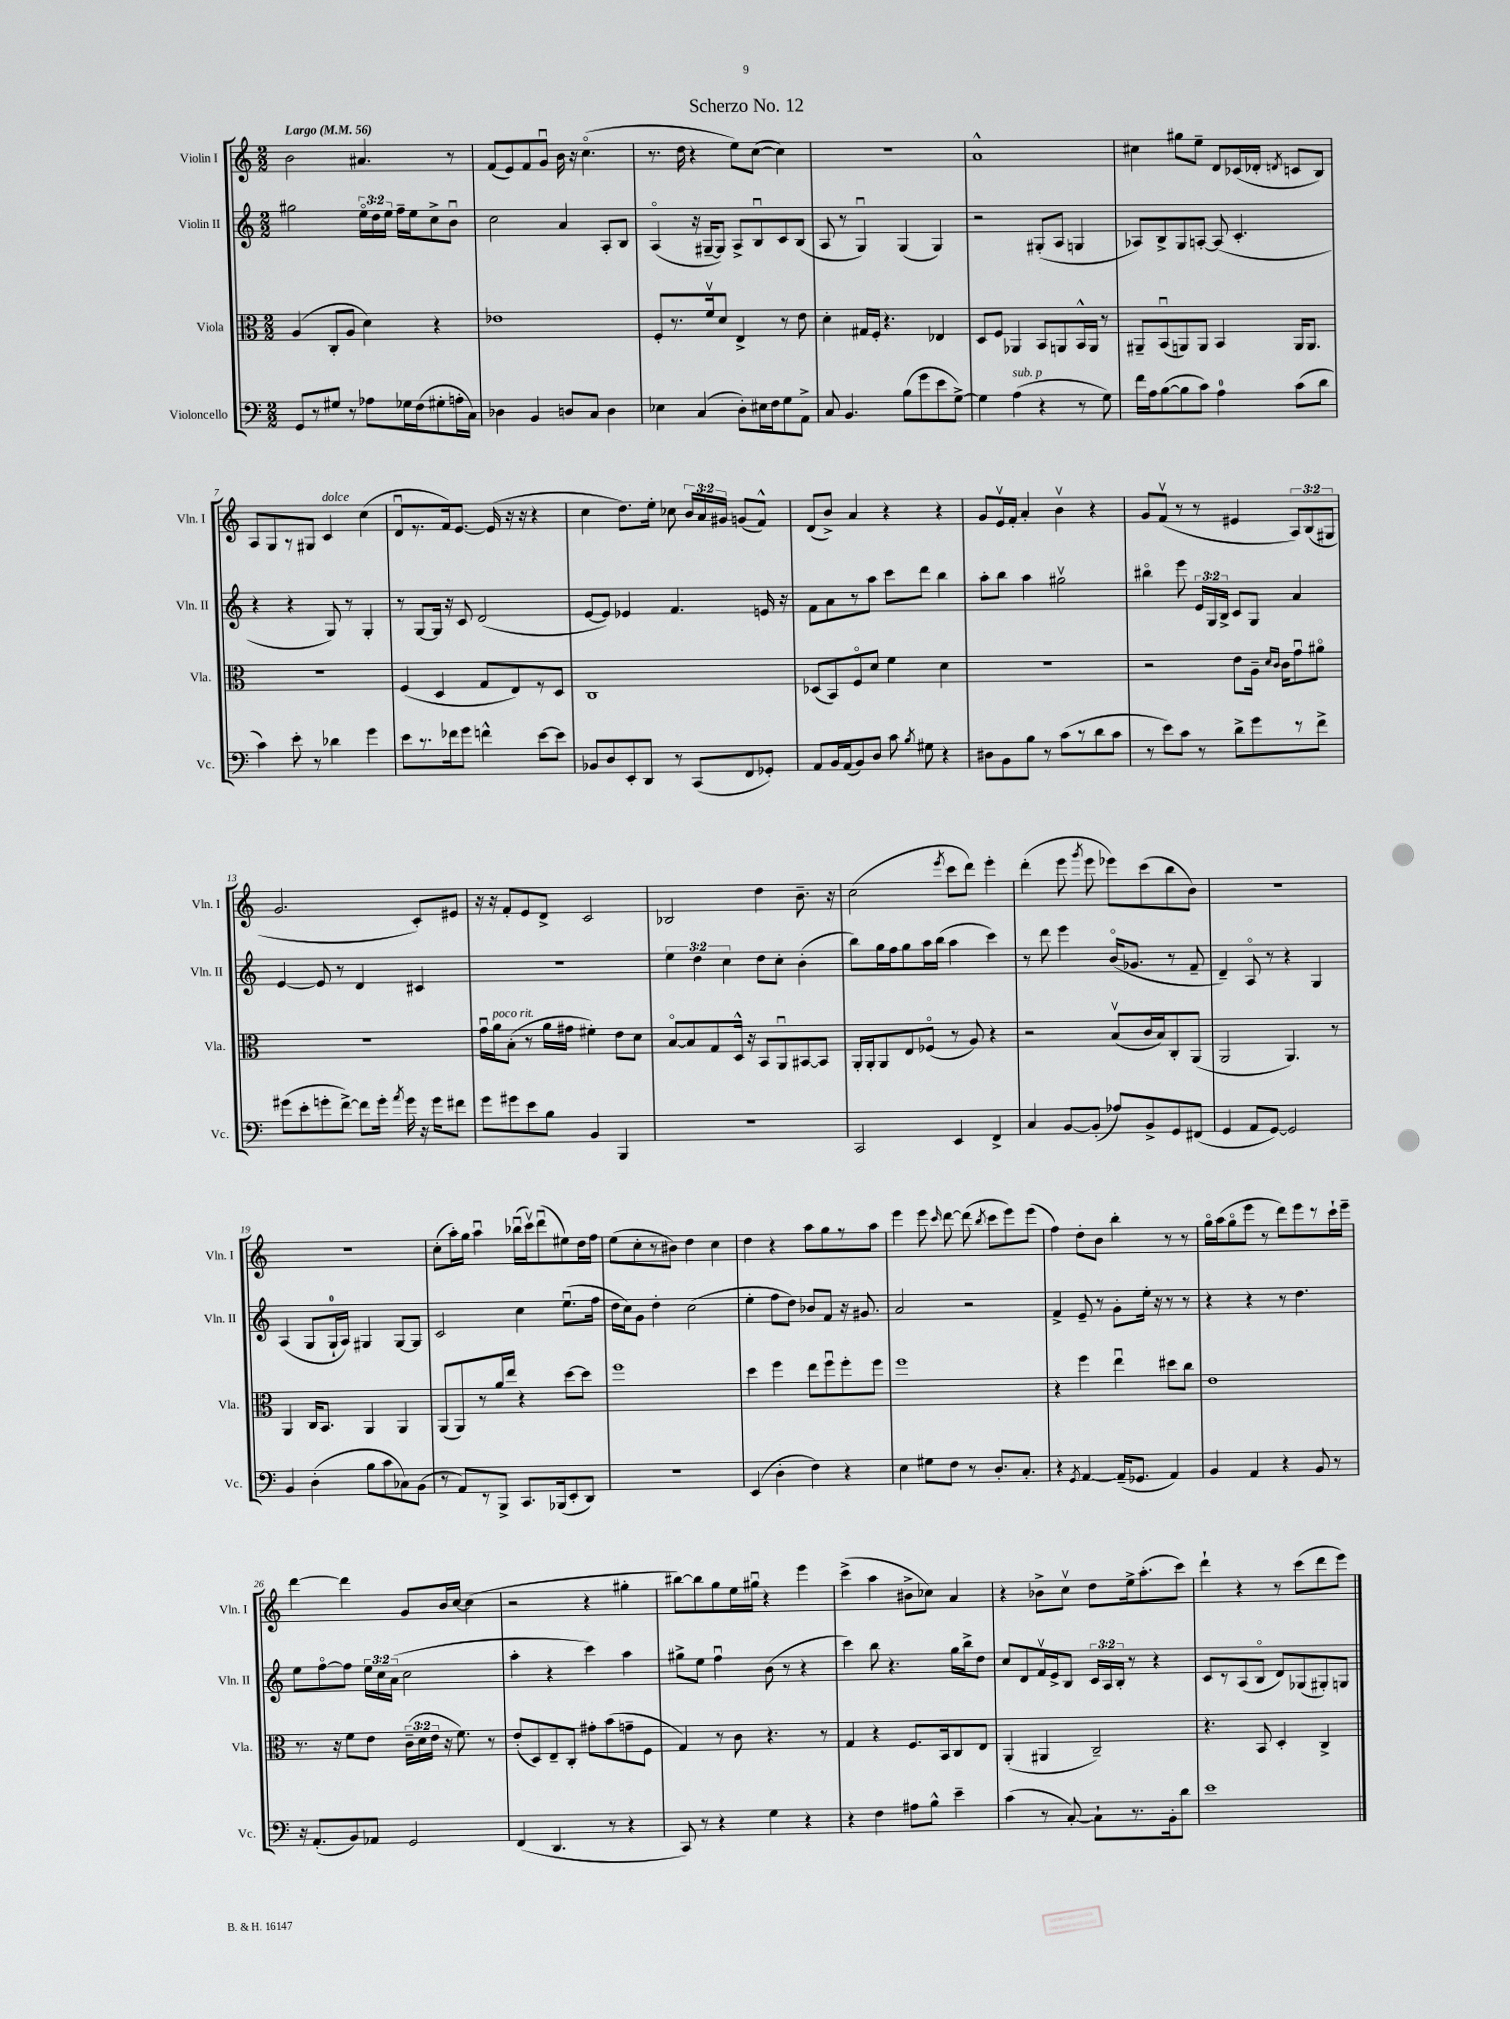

**kern	**kern	**kern	**kern
*staff4	*staff3	*staff2	*staff1
*clefF4	*clefC3	*clefG2	*clefG2
*k[]	*k[]	*k[]	*k[]
*M2/2	*M2/2	*M2/2	*M2/2
*MM56	*MM56	*MM56	*MM56
8GG/L	(4A/	2gg#\	2b\
8r	.	.	.
8G#/J	8C'/L	.	.
8r	8A/J	.	.
8A-\L	4d\)	24eeo\LL	4.a#/
.	.	24dd\	.
.	.	24ee\JJ	.
16G-\L	.	16ff~\LL	.
(16F\J	.	16ee\J	.
8G#'\	4r	8cc^\	.
16A'\L	.	8bu\J	8r
16C\JJ)	.	.	.
=	=	=	=
4D-\	1e-	2cc\	(8f/L
.	.	.	8e/)
4BB/	.	.	8f/
.	.	.	8gu/J
8D/L	.	4a/	16b\
.	.	.	16r
8C/J	.	.	(4.cco\
4D\	.	8A'/L	.
.	.	8B/J	.
=	=	=	=
4E-\	8F'/L	(4Ao/	8.r
.	8.r	.	.
.	.	.	16dd\
(4C/	.	16r	4r
.	16fv/k	[16G#~/LK	.
.	8d/J	8G#/]J)	.
8D'\L)	4E^/	8A^/L	8ee\L)
16E#\L	.	8Bu/	([8cc\J
16F\J	.	.	.
8G\	8r	8c/	4cc\])
8AA^\J	8e\	(8B/J	.
=	=	=	=
8C/	4d'\	8A/	1r
4.BB/	.	8r	.
.	16G#/LL	4Gu/)	.
.	16F'/JJ	.	.
.	4.r	.	.
(8B\L	.	(4G/	.
8g\	.	.	.
8e\	4E-/	4G/)	.
[8G^\J)	.	.	.
=	=	=	=
4G\]	8D/L	2r	1a^^
.	8F/J	.	.
(4A\	4AA-/	.	.
4r	8BB/L	(8G#'/L	.
.	8AA/	8A/J	.
8r	16BB^^/L	4G/	.
.	16AA/JJ	.	.
8G\)	8r	.	.
=	=	=	=
16f\LL	8AA#~/L	8A-/L)	4cc#\
16A\J	.	.	.
([8B\	(8BBu/	8B^/	.
8B\]	8AA/)	8G/	8gg#\L
8c\J)	8AA/J	[8A'/J	8ee~\J
4A\	4BB/	(8A/]	8d/L
.	.	4.c'/	(16c-/L
.	.	.	16d-'/JJ
.	.	.	8qd/
(8c\L	16AA/LK	.	8c/L
.	8.AA/J	.	.
8d\J	.	.	8B/J)
=	=	=	=
4c\)	1r	4r	8A/L
.	.	.	8G/
8e'\	.	4r	8r
8r	.	.	8G#/J
4d-\	.	8G/)	4c/
.	.	8r	.
4g\	.	4G'/	(4cc\
=	=	=	=
8e\L	(4F/	8r	8du/L
8.r	.	[8G/L	8.r
.	4D/	16G/]Jk	.
16f-\k	.	16r	16f/k)
8g\J	.	8c/	[8.e/J
4f^^\	8G/L	(2d/	.
.	.	.	(16e/]
.	8E/)	.	16r
.	.	.	16r
[8e\L	8r	.	4r
8e\]J	8D/J	.	.
=	=	=	=
8BB-/L	1C	[8e/L	4cc\
8D/	.	8e/]J)	.
8EE'/	.	4e-/	8.dd\L)
8DD/J	.	.	.
.	.	.	16ee'\Jk
8r	.	4.f/	8cc-\
(8CC/L	.	.	24b/LL
.	.	.	24a/
.	.	.	24g#/JJ
8FF/	.	.	(8g/L
8GG-'/J)	.	16e/	8f^^/J)
.	.	16r	.
=	=	=	=
8AA/L	(8D-/L	8f\L	(8d/L
16BB/L	8BB/)	8a\	8b^/J)
(16AA/J	.	.	.
8BB/)	8Fo/	8r	4a/
8D/J	8d/J	8aa\J	.
8c\	4f\	8ccc\L	4r
8qB/	.	.	.
8G#\	.	8ddd\J	.
4r	4d\	4bb\	4r
=	=	=	=
8D#\L	1r	8aa'\L	8g/L
8BB\	.	8bb\J	16ev/L
.	.	.	16f'/JJ
8B\J	.	4aa\	4a'/
8r	.	.	.
(8c\L	.	2gg#v\	4bv\
8r	.	.	.
8d\	.	.	4r
8c\J	.	.	.
=	=	=	=
8r	2r	4bb#o\	8g/L
8e\L)	.	.	(8fv/J
8c\J	.	8eee\	8r
8r	.	24e/LL	8r
.	.	24G/	.
.	.	24B^/JJ	.
8d^\L	8e\L	8c/L	4e#/
8g\	16A~\Jk	8G/J	.
.	16qqd/LL	.	.
.	16qqc/JJ	.	.
.	16c\LK	.	.
8r	8gu\	4a/	12A/L)
.	.	.	(12B/
8f^\J	8a#o\J	.	.
.	.	.	12G#/J
=	=	=	=
(8g#\L	1r	[4e/	2.g/
8e'\	.	.	.
8g'\	.	8e/]	.
[8f^\J)	.	8r	.
8f\]L	.	4d/	.
16g'\Jk	.	.	.
8qa/	.	.	.
16g\	.	.	.
16r	.	4c#/	8c'/L)
16g\LK	.	.	.
8f#\J	.	.	8e#/J
=	=	=	=
8g\L	16gu\LL	1r	16r
.	16a\J	.	16r
8g#\	(8B'\J	.	8f'/L
8e\	8r	.	8e/
8B\J	16a\LL	.	8d^/J
.	16g#\JJ	.	.
4BB/	4f#'\)	.	2c/
4BBB/	8e\L	.	.
.	8d\J	.	.
=	=	=	=
1r	[8Bo/L	6ee\	2B-/
.	8B/]	.	.
.	.	6dd\	.
.	8G/	.	.
.	.	6cc\	.
.	16D^^/Jk	.	.
.	16r	.	.
.	8BB/L	8dd\L	4dd\
.	8AAu/	8cc'\J	.
.	[8BB#/	(4b'\	8.b~\
.	8BB#/]J	.	.
.	.	.	16r
=	=	=	=
2CC/	16AA'/LL	8bb\L)	(2cc\
.	16AA'/J	.	.
.	8AA/	16gg\L	.
.	.	16ff\J	.
.	8E/	8gg\	.
.	(8F-o/J	16aa\L	.
.	.	(16bb\JJ	.
.	.	.	8qeee/
4EE/	8r	4aa\	8ccc\L
.	8A/)	.	8ddd\J)
4FF^/	4r	4ccc\)	4eee'\
=	=	=	=
4C/	2r	8r	(4ddd'\
.	.	8ddd\	.
[8BB/L	.	4eee\	8eee\
.	.	.	8qggg/
(8BB'/]J	.	.	8eee\
8A-/L)	(8Bv/L	(16bo/LK	8eee-\L)
.	.	8.g-/J	.
8BB^/	16c/L	.	(8ccc\
.	16B/J)	.	.
8GG/	8C'/	8r	8bb\
(8FF#/J	(8AA/J	8f~/	8b\J)
=	=	=	=
4GG/	2AA/	4d~/)	1r
8AA/L	.	8Ao/	.
[8GG/J)	.	8r	.
2GG/]	4.AA/)	4r	.
.	.	4G/	.
.	8r	.	.
=	=	=	=
4BB/	4AA/	(4A/	1r
(4D'\	16C/LK	8G/L	.
.	8.BB/J	.	.
.	.	16G`/L	.
.	.	16A/JJ)	.
8B\L	4AA/	4G#/	.
8c\	.	.	.
8C-\)	4AA/	[8G#/L	.
(8BB\J	.	8G#/]J	.
=	=	=	=
8r	(8AA/L	2c/	(8cc'\L
8AA/L)	8AA/)	.	16aa'\L)
.	.	.	16gg\JJ
8r	8r	.	4aau\
8BBB^/J	16a/L	.	.
.	16ee/JJ	.	.
8.CC/L	4r	4cc\	(16bb-u\LL
.	.	.	16cccv\J)
.	.	.	(8dddu\
(16BBB-/k	.	.	.
8EE'/	[8dd\L	(8.eeu\L	8ee#\)
8DD/J)	8dd\]J	.	16dd\L
.	.	16ff\Jk	16ff\JJ
=	=	=	=
1r	1ff	16dd\LL	(8ee\L
.	.	16cc\J)	.
.	.	8g\J	8cc'\
.	.	4dd'\	8r
.	.	.	8b#\J)
.	.	(2cc\	4dd\
.	.	.	4cc\
=	=	=	=
(4EE/	4dd\	4ee'\	4dd\
4D'\	4ff\	8ff\L	4r
.	.	8dd\J)	.
4F\)	8ee\L	8b-/L	8aa\L
.	8ffu\	8f/J	8gg\
4r	8ff'\	16r	8r
.	.	8.g#/	.
.	8ff\J	.	8aa\J
=	=	=	=
4E\	1ff	2a/	4eee\
8G#\L	.	.	8eee\
.	.	.	16qqccc/
8F\J	.	.	[8ddd\
8r	.	2r	(8ddd\]
.	.	.	8qbb/
8.D'/L	.	.	8ccc\L
.	.	.	8eee\)
8.C'/J	.	.	.
.	.	.	(8eee\J
=	=	=	=
4r	4r	4f^/	4ff\)
8qGG/	.	.	.
[4AA/	4ff\	8e~/	8dd'\L
.	.	8r	8b\J
(16AA~/]LK	4eeu\	8g'\L	4bb'\
8.GG-/J	.	.	.
.	.	16ee'\Jk	.
.	.	16r	.
4AA/)	8dd#\L	8r	8r
.	8cc\J	8r	8r
=	=	=	=
4BB/	1e	4r	16ggo\LL
.	.	.	(16aa\J
.	.	.	8ggo\
4AA/	.	4r	8eee\J
.	.	.	8r
4r	.	8r	8ddd\L)
.	.	4.dd\	8eee\
8BB/	.	.	8r
8r	.	.	16ccc`\L
.	.	.	16eee~\JJ
=	=	=	=
16r	8.r	8ee\L	[4ddd\
(8.AA'/L	.	.	.
.	.	[8ffo\	.
.	16r	.	.
8BB/)	8f\L	8ff\]J	4ddd\]
8AA-/J	8e\J	24ee\LL	.
.	.	24cc\	.
.	.	(24a\JJ	.
2GG/	(24c~\LL	2cc\	8g/L
.	24d\	.	.
.	24e\JJ	.	.
.	16r	.	16b/L
.	8.f\)	.	[16cc/JJ
.	.	.	(4cc\]
.	8r	.	.
=	=	=	=
(4FF/	(8e'/L	4aa'\	2r
.	8D/)	.	.
4.DD/	8E~/	4r	.
.	8C'/J	.	.
.	8g#'\L	4ccc\)	4r
8r	(8b\	.	.
4r	8g~\	4aa\	4gg#'\
.	8F\J	.	.
=	=	=	=
8CC/)	4G/)	8gg#^\L	[8bb#\L)
8r	.	8ee\J	8bb#\]
4r	8r	4ffu\	8gg\
.	8c\	.	16ee\L
.	.	.	16gg#u\JJ
4G\	4.r	(8b\	4r
.	.	8r	.
4r	.	4r	4eee\
.	8r	.	.
=	=	=	=
4r	4G/	4ccc\)	(4ccc^\
4F\	4r	8bb\	4aa\
.	.	4.r	.
8A#\L	8.F/L	.	8b#^\L
8B^^\J	.	.	8cc-\J)
.	16BB/k	.	.
4e~\	8C/	16gg\LL	4a/
.	.	16bb^\J	.
.	8E/J	8dd\J	.
=	=	=	=
(4c\	(4AA'/	8cc/L	4r
.	.	8d/	.
8r	4AA#/	16fv/L	8b-^\L
.	.	16e^/J	.
[8C'/)	.	8B/J	8ccv\J
8C`\]L	2C~/)	24c/LL	8dd\L
.	.	24A/	.
.	.	24B'/JJ	.
8.r	.	8r	16ee^\k
.	.	.	(8.aa'\
.	.	4r	.
16BB'\k	.	.	.
8d\J	.	.	8ccc\J)
=	=	=	=
1e	4.r	8c/L	4ddd`\
.	.	8r	.
.	.	(8A/	4r
.	8BB/	8Bo/J	.
.	4D'/	8d/L)	8r
.	.	(8G-/	(8ccc\L
.	4C^/	8G#'/)	8ddd\
.	.	8G/J	8eee\J)
==	==	==	==
*-	*-	*-	*-
